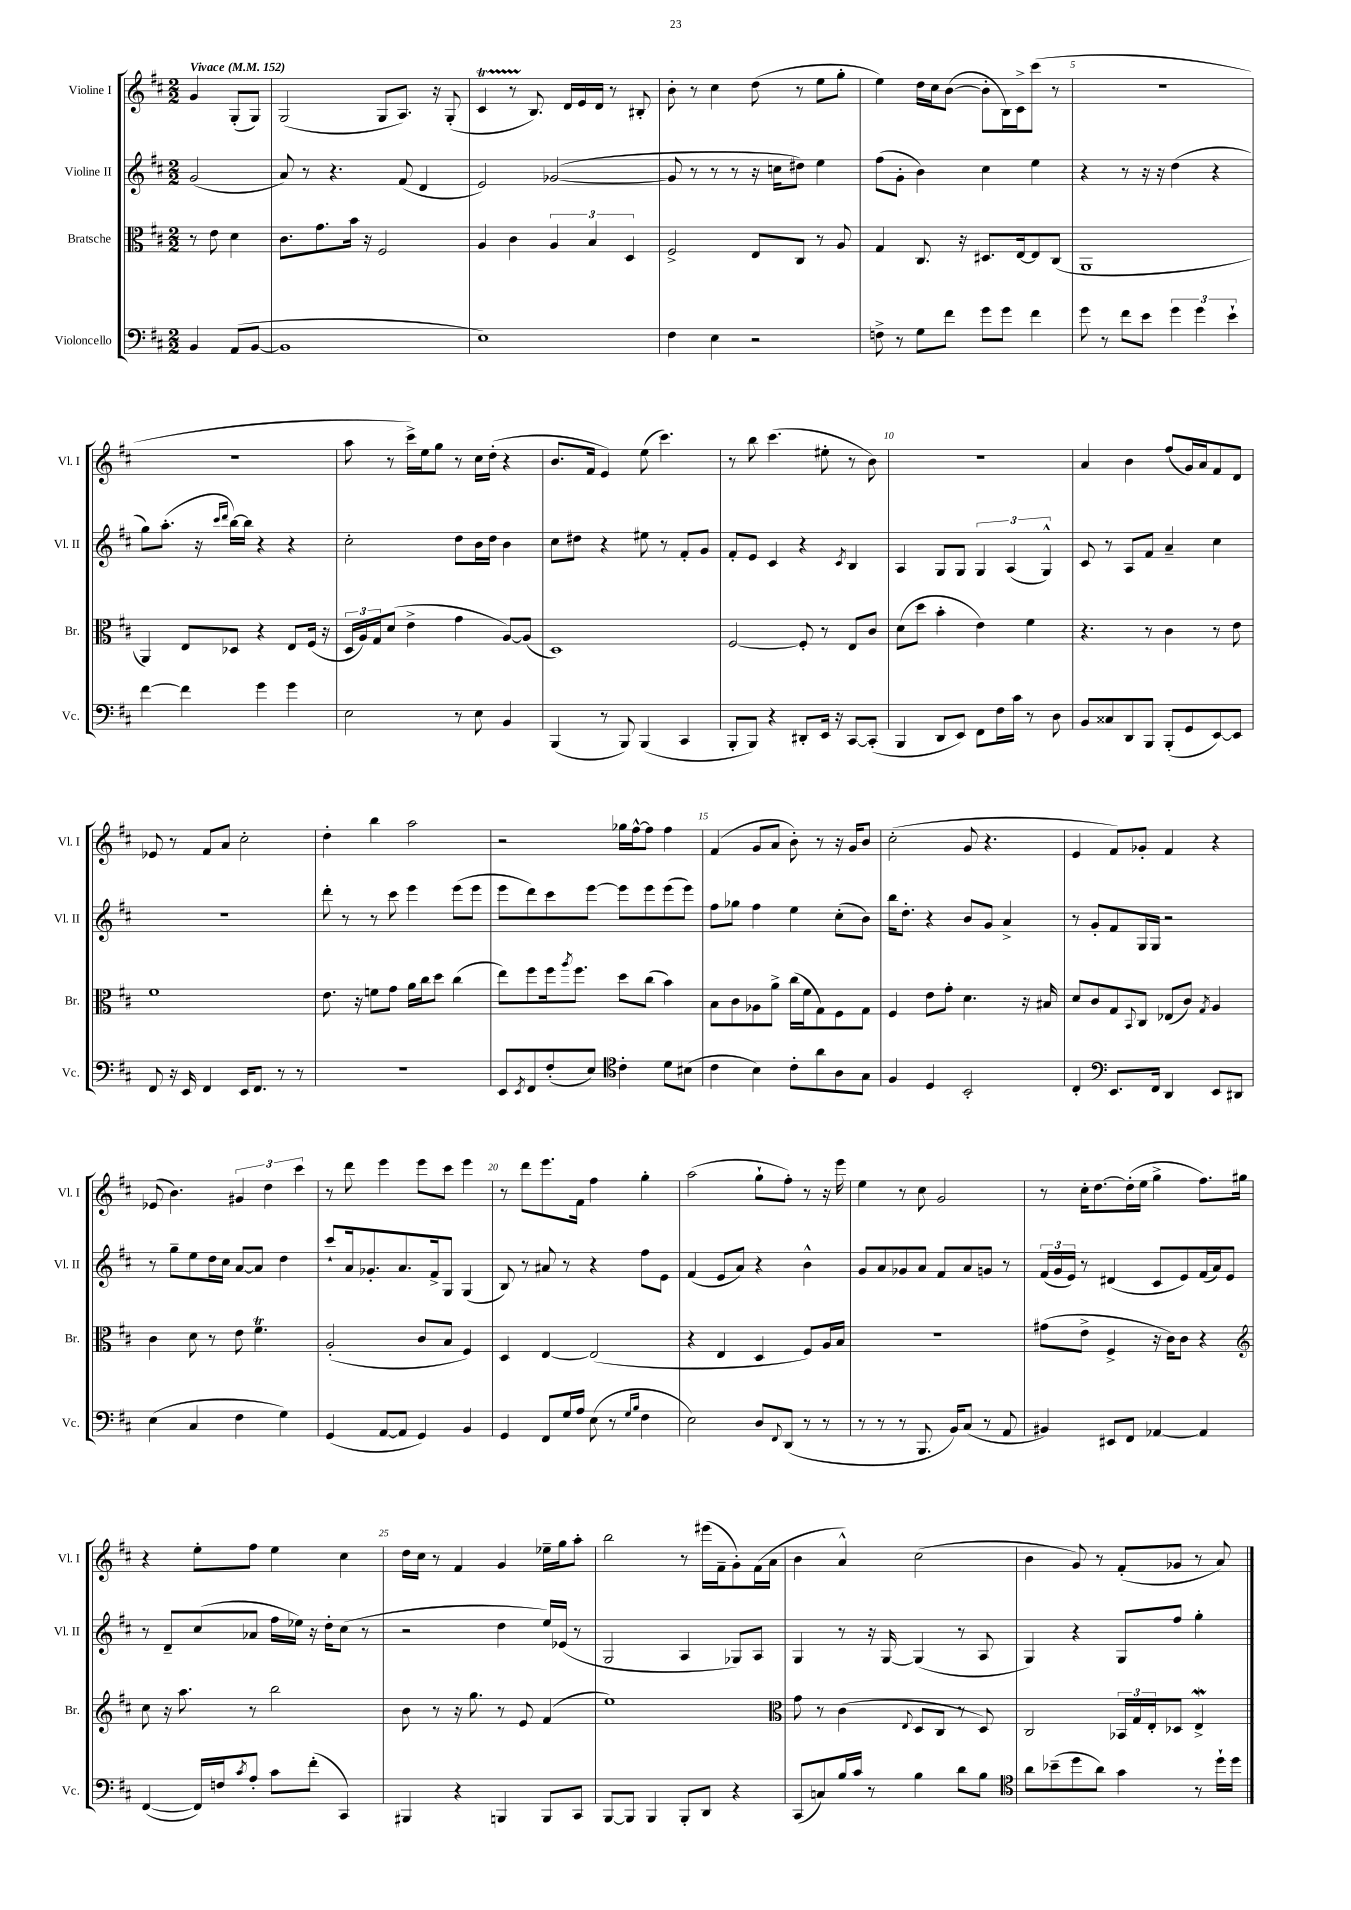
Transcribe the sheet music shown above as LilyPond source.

<<
\new StaffGroup <<
\new Staff = "s0" \with { instrumentName = "Violine I" shortInstrumentName = "Vl. I" } {
    \clef treble \key d \major \numericTimeSignature \time 2/2 \partial 2 \tempo "Vivace" 4 = 152
    g'4 g8-.( g8) |
    g2( g8 a8.) r16 g8-.( |
    cis'4\startTrillSpan r8 b8.\stopTrillSpan) d'16 e'16 d'16 r8 bis8-. |
    b'8-. r8 cis''4 d''8( r8 e''8 g''8-. |
    e''4) d''16 cis''16 b'8~( b'8-. b16) cis'16-> cis'''8( r8 |
    r1 |
    R1 |
    a''8 r8 cis'''16->) e''16 g''8 r8 cis''16 d''16-.( r4 |
    b'8. fis'16 e'4) e''8( cis'''4.) |
    r8 b''8 cis'''4.( eis''8-. r8 b'8) |
    R1 |
    a'4 b'4 fis''8( g'16) a'16 fis'8 d'8 |
    ees'8 r8 fis'8 a'8 cis''2-. |
    d''4-. b''4 a''2 |
    r2 ges''16 fis''16~-^ fis''8 fis''4 |
    fis'4( g'8 a'8 b'8-.) r8 r16 g'16 b'8 |
    cis''2-.( g'8 r4. |
    e'4 fis'8) ges'8-. fis'4 r4 |
    ees'8( b'4.) \tuplet 3/2 { gis'4 d''4 cis'''4 } |
    r8 d'''8 e'''4 e'''8 cis'''8 e'''4 |
    r8 d'''8 e'''8. fis'16 fis''4 g''4-. |
    a''2( g''8-! fis''8-.) r8 r16 e'''16 |
    e''4 r8 cis''8 g'2 |
    r8 cis''16-. d''8.~ d''16-.( e''16 g''4-> fis''8.) gis''16 |
    r4 e''8-. fis''8 e''4 cis''4 |
    d''16 cis''16 r8 fis'4 g'4 ees''16-- g''16 a''8-. |
    b''2 r8 eis'''16( fis'16-- g'8-.) fis'16( a'16 |
    b'4 a'4-^) cis''2( |
    b'4 g'8) r8 fis'8-.( ges'8 r8 a'8) \bar "|." |
}
\new Staff = "s1" \with { instrumentName = "Violine II" shortInstrumentName = "Vl. II" } {
    \clef treble \key d \major \numericTimeSignature \time 2/2 \partial 2
    g'2( |
    a'8) r8 r4. fis'8( d'4 |
    e'2) ges'2~( |
    ges'8 r8 r8 r8 r16 c''16 dis''8) e''4 |
    fis''8( g'8-. b'4) cis''4 e''4 |
    r4 r8 r16 r16 d''4( r4 |
    g''8) a''8.-.( r16 \grace { cis'''16 d'''16 } b''16~) b''16 r4 r4 |
    cis''2-. d''8 b'16 d''16 b'4 |
    cis''8 dis''8 r4 eis''8 r8 fis'8-. g'8 |
    fis'8-. e'8 cis'4 r4 \acciaccatura { cis'8 } b4 |
    a4 g8 g8 \tuplet 3/2 { g4 a4( g4-^) } |
    cis'8 r8 a8 fis'8 a'4-- cis''4 |
    R1 |
    d'''8-. r8 r8 cis'''8 e'''4 e'''8( e'''8 |
    e'''8 d'''8) cis'''8 e'''8~ e'''8 e'''8 e'''8( e'''8) |
    fis''8 ges''8 fis''4 e''4 cis''8-.( b'8) |
    b''16 d''8.-. r4 b'8 g'8 a'4-> |
    r8 g'8-. fis'8 g16 g16 r2 |
    r8 g''8-- e''8 d''16 cis''16 a'8~ a'8 d''4 |
    cis'''8-! a'16 ges'8.-. a'8. fis'16-> g8 g4( |
    b8) r8 ais'8 r8 r4 fis''8 e'8 |
    fis'4( e'8 a'8) r4 b'4-^ |
    g'8 a'8 ges'8 a'8 fis'8 a'8 g'8 r8 |
    \tuplet 3/2 { fis'16( g'16 e'16) } r8 dis'4( cis'8 e'8) fis'16( a'16) e'8 |
    r8 d'8-- cis''8( aes'8 fis''16 ees''16) r16 d''16-. cis''8( r8 |
    r2 d''4 e''16) ees'16( r8 |
    g2 a4 ges8) a8 |
    g4 r8 r16 g16~ g4( r8 a8 |
    g4) r4 g8 fis''8 g''4-. \bar "|." |
}
\new Staff = "s2" \with { instrumentName = "Bratsche" shortInstrumentName = "Br." } {
    \clef alto \key d \major \numericTimeSignature \time 2/2 \partial 2
    r8 e'8 d'4 |
    cis'8. g'8. b'16 r16 fis2 |
    a4 cis'4 \tuplet 3/2 { a4 b4 d4 } |
    fis2-> e8 cis8 r8 a8 |
    g4 cis8. r16 dis8. e16~ e8 cis8( |
    a,1 |
    a,4) e8 des8 r4 e8 fis16( r16 |
    \tuplet 3/2 { d16 a16) g16 } d'8( e'4-> g'4 a8~) a8( |
    d1) |
    fis2~ fis8-. r8 e8 cis'8 |
    d'8( d''8 b'4-. e'4) fis'4 |
    r4. r8 cis'4 r8 e'8 |
    fis'1 |
    e'8. r16 f'8 g'8 a'16 cis''16 d''8 cis''4( |
    e''8) fis''8 fis''16 \acciaccatura { a''8 } fis''8. d''8 cis''8( b'4) |
    b8 cis'8 aes8 a'8-> cis''16( fis'16 g8) fis8 g8 |
    fis4 e'8 g'8-. d'4. r16 bis16 |
    d'8 cis'8 g8 \appoggiatura { b,8 } cis8 ees8( cis'8) \acciaccatura { g8 } a4 |
    cis'4 d'8 r8 e'8 fis'4.\trill |
    a2-.( cis'8 b8 fis4) |
    d4 e4~ e2( |
    r4 e4 d4 fis8) a16 b16 |
    r1 |
    gis'8( e'8-> fis4-> r16 cis'16) cis'8 r4 |
    \clef treble cis''8 r16 a''8. r8 b''2 |
    b'8 r8 r16 g''8. r8 e'8 fis'4( |
    e''1) |
    \clef alto g'8 r8 cis'4( \appoggiatura { e8 } d8 cis8 r8 d8) |
    cis2 \tuplet 3/2 { bes,16 g16 e16-. } des8 e4->\mordent \bar "|." |
}
\new Staff = "s3" \with { instrumentName = "Violoncello" shortInstrumentName = "Vc." } {
    \clef bass \key d \major \numericTimeSignature \time 2/2 \partial 2
    b,4 a,8( b,8~ |
    b,1 |
    e1) |
    fis4 e4 r2 |
    f8-> r8 g8 fis'8 g'8 g'8 fis'4 |
    g'8 r8 fis'8 e'8 \tuplet 3/2 { g'4 g'4 e'4-! } |
    fis'4~ fis'4 g'4 g'4 |
    e2 r8 e8 b,4 |
    b,,4( r8 b,,8) b,,4( cis,4 |
    b,,8-. b,,8) r4 dis,8-. e,16 r16 cis,8~ cis,8-.( |
    b,,4 d,8 e,8) fis,8 fis16 cis'16 r8 d8 |
    b,8 cisis8 d,8 b,,8 b,,8-.( g,8 e,8~) e,8 |
    fis,8 r16 e,16 fis,4 e,16 fis,8. r8 r8 |
    r1 |
    e,8 \acciaccatura { e,8 } fis,8 fis8-.( e8) \clef tenor cis'4-. d'8 bis8( |
    cis'4 b4) cis'8-. a'8 a8 g8 |
    fis4 d4 b,2-. |
    cis4-. \clef bass e,8. fis,16 d,4 e,8 dis,8 |
    e4( cis4 fis4 g4) |
    g,4( a,8~ a,8 g,4) b,4 |
    g,4 fis,8 g16 a16 e8( r8 \grace { g16 b16 } fis4 |
    e2) d8 \appoggiatura { fis,8 } d,8( r8 r8 |
    r8 r8 r8 b,,8. b,16) cis8( r8 a,8 |
    bis,4) eis,8 fis,8 aes,4~ aes,4 |
    fis,4~( fis,16) f16 \acciaccatura { cis'8 } a8-. cis'8 fis'8-.( cis,4) |
    bis,,4 r4 b,,4 b,,8 cis,8 |
    b,,8~ b,,8 b,,4 b,,8-. d,8 r4 |
    cis,8( c8) b16 cis'16 r8 b4 d'8 b8 |
    \clef tenor a'8 bes'8--( d''8 a'8) g'4 r8 d''16-! d''16 \bar "|." |
}
>>
>>
\layout { \context { \Score \override BarNumber.break-visibility = ##(#f #t #t) barNumberVisibility = #(every-nth-bar-number-visible 5) } }
